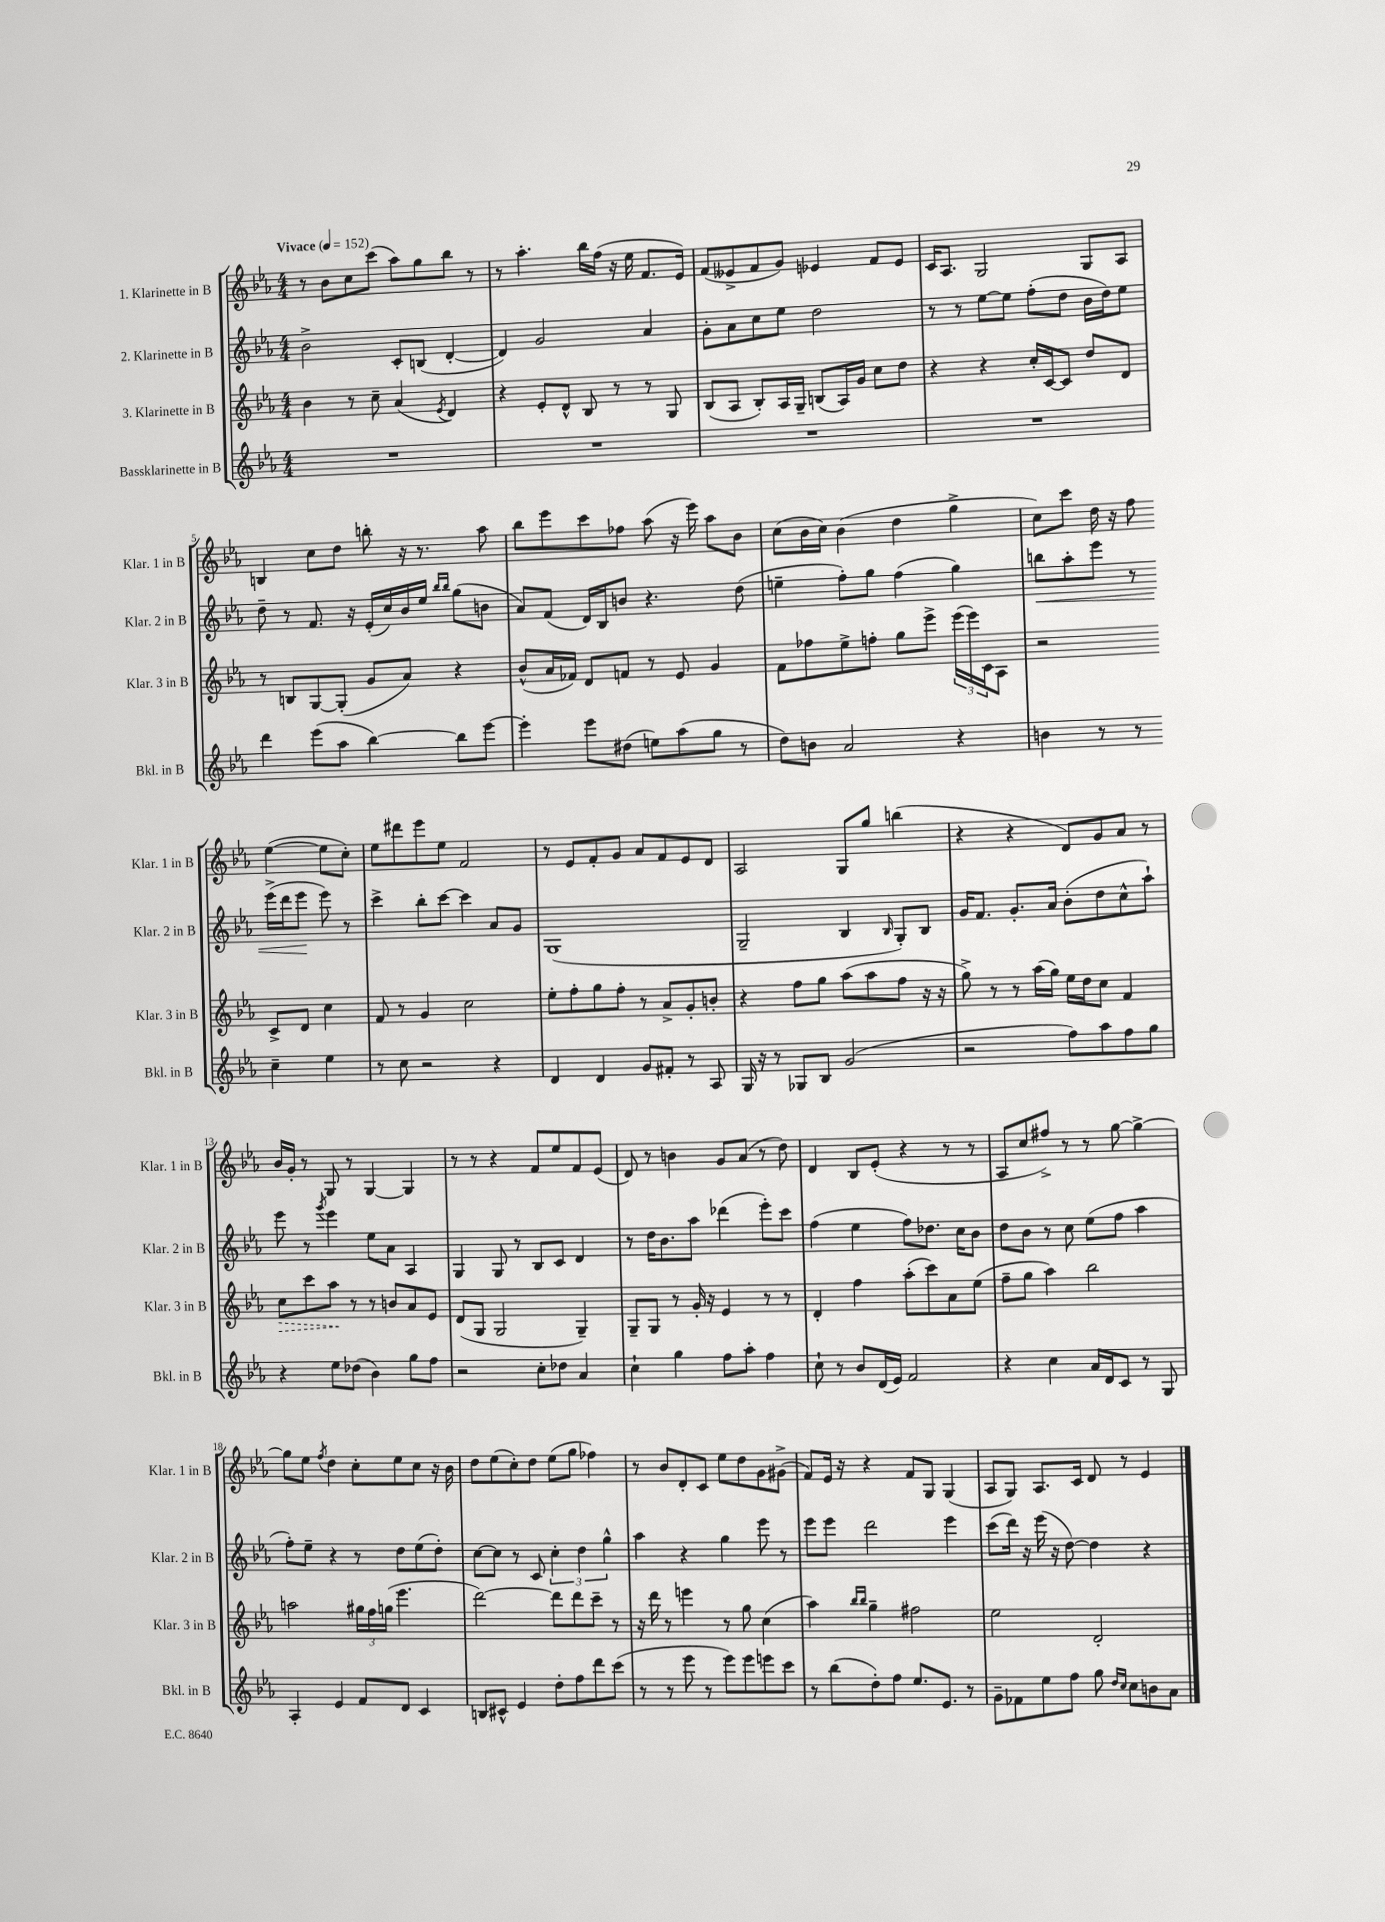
<<
\new StaffGroup <<
\new Staff = "s0" \with { instrumentName = "1. Klarinette in B" shortInstrumentName = "Klar. 1 in B" } {
    \clef treble \key ees \major \numericTimeSignature \time 4/4 \tempo "Vivace" 4 = 152
    r8 bes'8 c''8 c'''8( aes''8) g''8 bes''8 r8 |
    r8 aes''4.-. bes''16 f''16( r16 ees''16 f'8. ees'16) |
    f'8( eeses'8-> f'8 g'8) ees'4 f'8 ees'8 |
    c'16 aes8. g2 g8 aes8 |
    b4 c''8 d''8 b''8-. r16 r8. aes''8 |
    bes''8 ees'''8 c'''8 fes''8 aes''8( r16 ees'''16) aes''8 bes'8 |
    c''8( bes'16 c''16) bes'4( d''4 g''4-> |
    c''8) c'''8 d''16 r16 f''8 ees''4~( ees''8 c''8-.) |
    ees''8 dis'''8 ees'''8 ees''8 f'2 |
    r8 ees'8 f'8-. g'8 aes'8 f'8 ees'8 d'8 |
    aes2 g8 g''8 b''4( |
    r4 r4 d'8) g'8 aes'8 r8 |
    bes'16 g'16-. r8 g8 r8 g4~ g4 |
    r8 r8 r4 f'8 ees''8 f'8 ees'8( |
    d'8) r8 b'4 g'8 aes'8( r8 d''8) |
    d'4 bes8 ees'8-.( r4 r8 r8 |
    aes8 c''8 fis''8->) r8 r8 g''8~ g''4~-> |
    g''8 ees''8 \acciaccatura { f''8 } d''4 c''8-. ees''8 c''8 r16 bes'16 |
    d''8 ees''8( c''8-.) d''8 ees''8( g''8 fes''4) |
    r8 bes'8 d'8-. c'8 ees''8 d''8 g'8 gis'8->( |
    f'8) ees'16 r16 r4 f'8 g8 g4( |
    aes8 g8) aes8. c'16 d'8 r8 ees'4 \bar "|." |
}
\new Staff = "s1" \with { instrumentName = "2. Klarinette in B" shortInstrumentName = "Klar. 2 in B" } {
    \clef treble \key ees \major \numericTimeSignature \time 4/4
    bes'2-> c'8-. b8( d'4~-. |
    d'4) g'2 aes'4 |
    g'8-. aes'8 c''8 ees''8 d''2 |
    r8 r8 ees''8~ ees''8 f''8-.( d''8 bes'16 d''16) ees''8 |
    d''8-- r8 f'8. r16 ees'16-.( c''16) bes'16 ees''16 \grace { bes''16 bes''16 } g''8( b'8 |
    aes'8) f'8( d'16) bes16 b'8 r4. d''8( |
    e''4-- f''8-.) g''8 f''4( g''4) |
    b''8\< aes''8-. ees'''8 r8 ees'''16->( d'''16 ees'''8\! ees'''8) r8 |
    c'''4-> bes''8-. c'''8~ c'''4 aes'8 g'8 |
    g1( |
    g2-- bes4 \grace { bes16 } g8-.) bes8 |
    g'16 f'8. g'8.-. aes'16 bes'8-.( d''8 c''8-^ aes''8-!) |
    ees'''8 r8 \acciaccatura { g'''8 } ees'''4 ees''8 aes'8 aes4 |
    g4 g8 r8 bes8 c'8 d'4 |
    r8 d''16 bes'8. aes''8 des'''4( ees'''8-.) c'''8 |
    f''4( ees''4 f''8) des''8. c''16 bes'8 |
    d''8 bes'8 r8 c''8 ees''8( f''8 aes''4 |
    f''8-.) ees''8-- r4 r8 d''8 ees''8( d''8-.) |
    c''8~ c''8 r8 c'8 \tuplet 3/2 { c''4-. d''4 g''4-^ } |
    aes''4 r4 g''4 ees'''8 r8 |
    ees'''8 ees'''8 d'''2 ees'''4 |
    c'''8( d'''16) r16 ees'''16( r16 d''8~) d''4 r4 \bar "|." |
}
\new Staff = "s2" \with { instrumentName = "3. Klarinette in B" shortInstrumentName = "Klar. 3 in B" } {
    \clef treble \key ees \major \numericTimeSignature \time 4/4
    bes'4 r8 c''8-- aes'4( \acciaccatura { ees'8 } d'4) |
    r4 ees'8-. d'8-^ bes8 r8 r8 g8 |
    bes8( aes8 bes8-.) aes16 g16-- b8( aes16) g'16 c''8 d''8 |
    r4 r4 c''16-. c'16~ c'8 d''8 d'8 |
    r8 b8 g8~ g8-.( g'8 aes'8) r4 |
    bes'8-^( aes'16 fes'16) d'8 f'8 r8 ees'8 g'4 |
    f'8 fes''8 ees''8-> f''8-. g''8 ees'''8-> \tuplet 3/2 { ees'''16( ees'''16) c'16 } aes8 |
    r2 c'8-> d'8 c''4 |
    f'8 r8 g'4 c''2 |
    ees''8-. f''8-. g''8 f''8-. r8 aes'8-> g'8-. b'8-. |
    r4 f''8 g''8 aes''8( aes''8 f''8 r16 r16 |
    g''8->) r8 r8 aes''16( g''16) ees''16 d''16 c''8 f'4 |
    \once \override Hairpin.style = #'dashed-line c''8\> c'''8 aes''8\! r8 r8 b'8 aes'8 ees'8 |
    d'8( g8 g2 g4--) |
    g8-- g8 r8 g'16-. r16 ees'4 r8 r8 |
    d'4-. f''4 aes''8-.( c'''8) aes'8 ees''8( |
    f''8-- g''8 aes''4) bes''2 |
    a''2 \tuplet 3/2 { gis''16 f''16 g''16( } ees'''4. |
    d'''2~) d'''8 d'''8 c'''8-- r8 |
    r16 d'''16 r8 e'''4 r8 g''8 c''4( |
    aes''4) \grace { bes''16 bes''16 } g''4-- fis''2 |
    ees''2 d'2-. \bar "|." |
}
\new Staff = "s3" \with { instrumentName = "Bassklarinette in B" shortInstrumentName = "Bkl. in B" } {
    \clef treble \key ees \major \numericTimeSignature \time 4/4
    R1 |
    R1 |
    R1 |
    R1 |
    d'''4 ees'''8( aes''8 bes''4~) bes''8 ees'''8~ |
    ees'''4-. ees'''8 dis''8( e''8) aes''8( g''8 r8 |
    d''8) b'8 aes'2 r4 |
    b'4 r8 r8 c''4-- ees''4 |
    r8 c''8 r2 r4 |
    d'4 d'4 g'8 fis'8-. r8 aes8 |
    g16 r16 r8 ges8 bes8 g'2( |
    r2 f''8) aes''8 f''8 g''8 |
    r4 ees''8 des''8( bes'4) g''8 f''8 |
    r2 c''8-. des''8 aes'4 |
    c''4-! g''4 f''8 aes''8-. f''4 |
    c''8-! r8 bes'8 d'16( ees'16) f'2 |
    r4 c''4 aes'16 d'16 c'8 r8 g8 |
    aes4-. ees'4 f'8 d'8 c'4 |
    b8 cis'8-^ ees'4 d''8-. f''8 d'''8 c'''8( |
    r8 r8 ees'''8 r8 ees'''8) ees'''8 e'''8 c'''8 |
    r8 bes''8( d''8-.) f''8 ees''8. ees'8. r8 |
    g'8-- fes'8 ees''8 f''8 g''8 \grace { d''16 c''16 } c''8 b'8 aes'8 \bar "|." |
}
>>
>>
